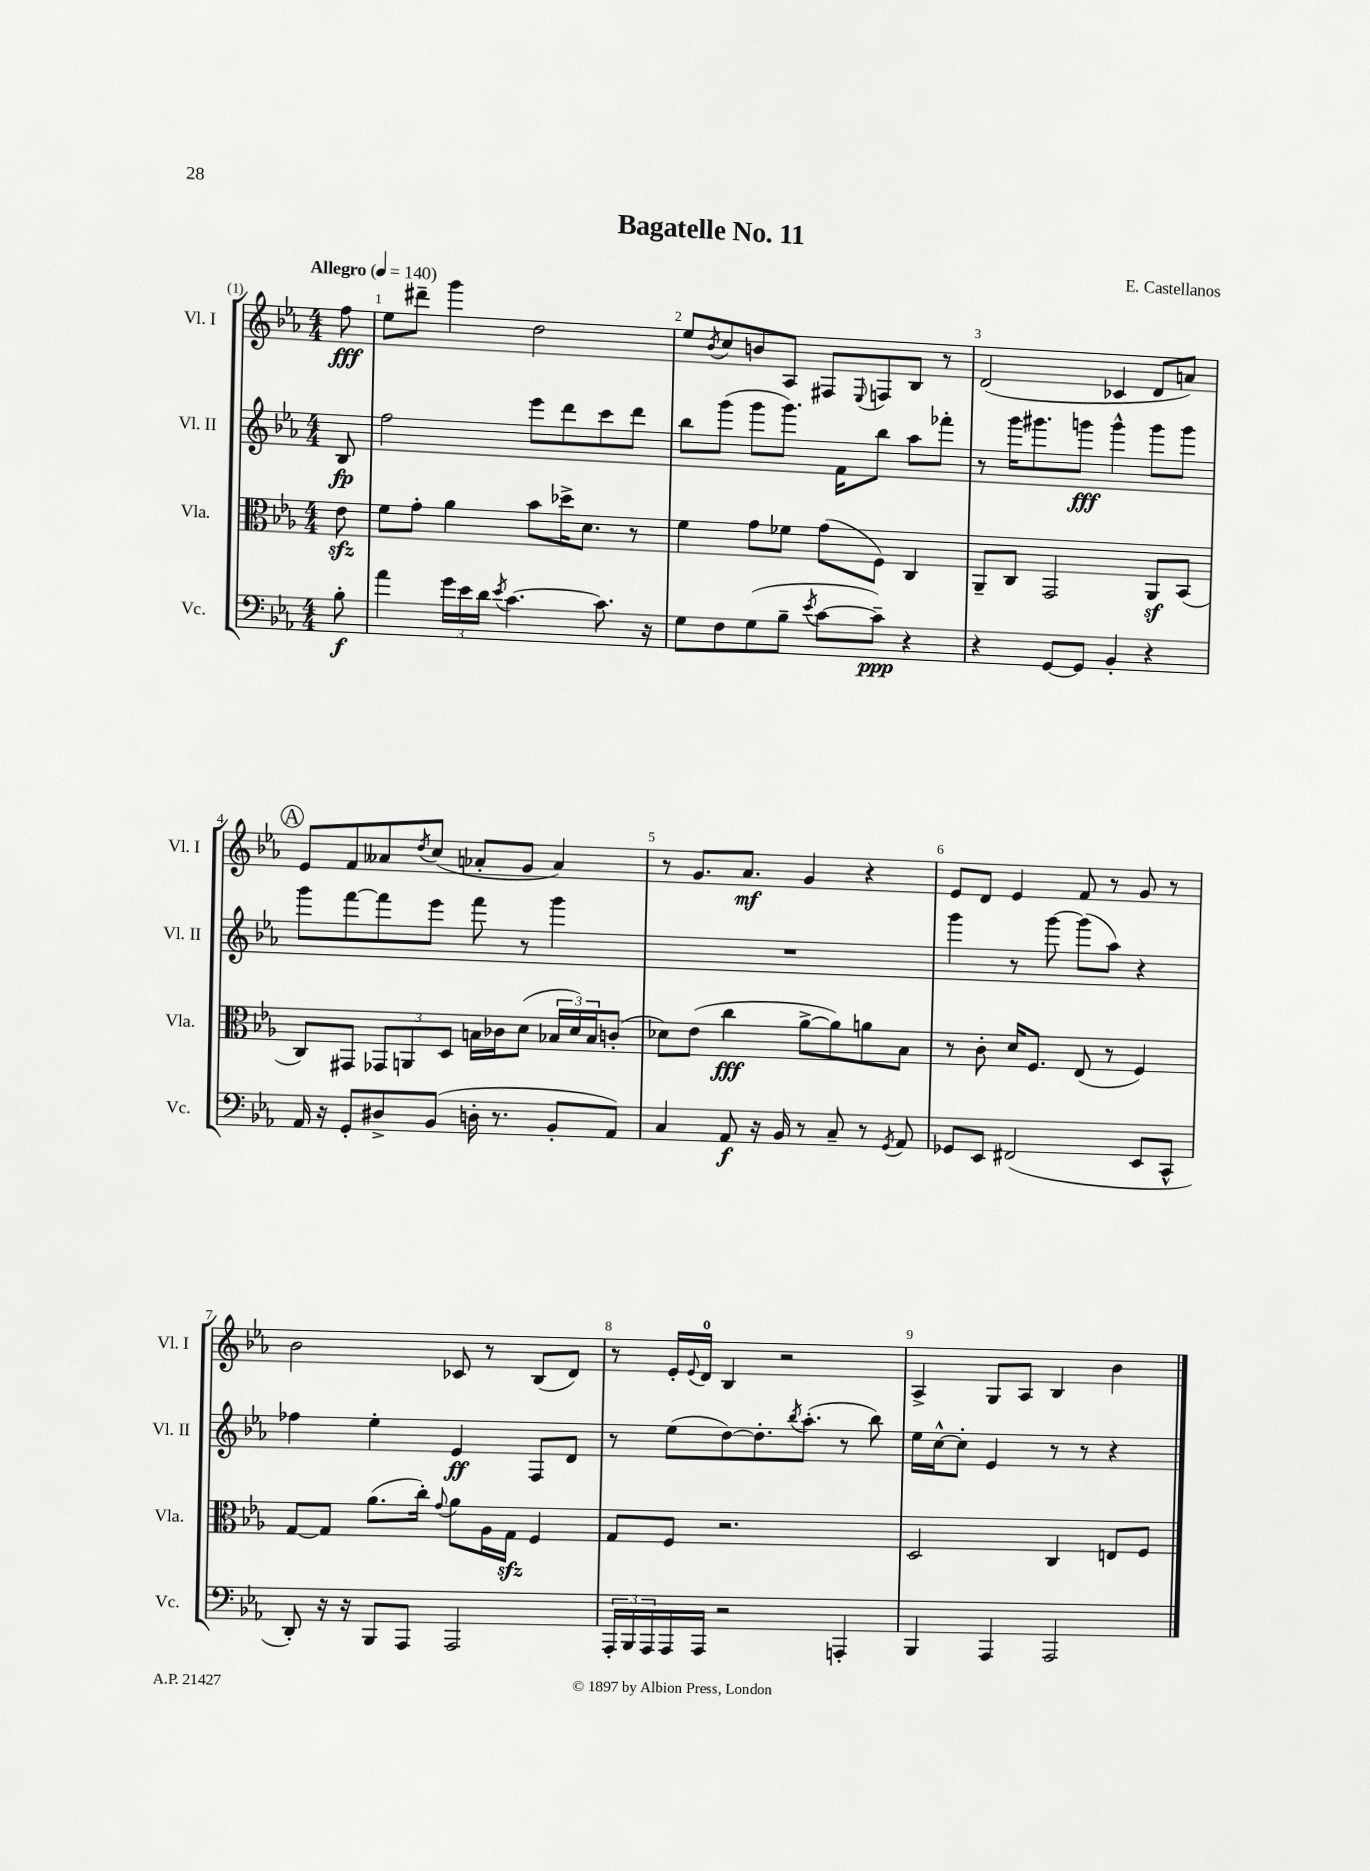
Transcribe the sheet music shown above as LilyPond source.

\header { title = "Bagatelle No. 11" composer = "E. Castellanos" }
<<
\new StaffGroup <<
\new Staff = "s0" \with { instrumentName = "Vl. I" shortInstrumentName = "Vl. I" } {
    \clef treble \key ees \major \numericTimeSignature \time 4/4 \partial 8 \tempo "Allegro" 4 = 140
    f''8\fff |
    ees''8 dis'''8-- g'''4 d''2 |
    ees''8 \acciaccatura { bes'8 } c''8 b'8 aes8 fis8 \appoggiatura { ees8 } f8 bes8 r8 |
    d'2( ces'4 d'8 a'8) |
    \mark \markup { \circle "A" } ees'8 f'8 aeses'8 \acciaccatura { d''8 } c''8( aes'8-. g'8 aes'4) |
    r8 g'8. aes'8.\mf g'4 r4 |
    ees'8 d'8 ees'4 f'8 r8 g'8 r8 |
    bes'2 ces'8 r8 bes8( d'8) |
    r8 ees'16-. \appoggiatura { ees'8 } d'16-0 bes4 r2 |
    aes4-> g8 aes8 bes4 bes'4 \bar "|." |
}
\new Staff = "s1" \with { instrumentName = "Vl. II" shortInstrumentName = "Vl. II" } {
    \clef treble \key ees \major \numericTimeSignature \time 4/4 \partial 8
    bes8\fp |
    f''2 ees'''8 d'''8 c'''8 d'''8 |
    bes''8 g'''8( g'''8 g'''8.) f'16 bes''8 aes''8 fes'''8-. |
    r8 g'''16 gis'''8. g'''8\fff g'''4-^ g'''8 g'''8 |
    \mark \markup { \circle "A" } g'''8 f'''8~ f'''8 ees'''8 f'''8 r8 g'''4 |
    R1 |
    g'''4 r8 g'''8~ g'''8( aes''8) r4 |
    fes''4 ees''4-. ees'4\ff f8 d'8 |
    r8 ees''8( d''8~) d''8.-. \acciaccatura { bes''8 } aes''8.-.( r8 bes''8) |
    ees''16 c''16~-^ c''8-. ees'4 r8 r8 r4 \bar "|." |
}
\new Staff = "s2" \with { instrumentName = "Vla." shortInstrumentName = "Vla." } {
    \clef alto \key ees \major \numericTimeSignature \time 4/4 \partial 8
    ees'8\sfz |
    f'8 g'8-. aes'4 bes'8 des''16-> d'8. r8 |
    f'4 g'8 fes'8 g'8( f8) c4 |
    aes,8-- c8 g,2 aes,8\sf bes,8( |
    \mark \markup { \circle "A" } c8) gis,8 \tuplet 3/2 { ges,8 a,8 d8 } b16 ces'16 d'8( \tuplet 3/2 { bes16 d'16) bes16 } c'8-.( |
    des'8) ees'8( c''4\fff aes'8~-> aes'8) a'8 bes8 |
    r8 c'8-. d'16 f8. ees8( r8 f4) |
    g8~ g8 aes'8.( c''16-.) \appoggiatura { g'8 } aes'8 aes16 g16\sfz f4 |
    g8 f8 r2. |
    d2 c4 e8 f8 \bar "|." |
}
\new Staff = "s3" \with { instrumentName = "Vc." shortInstrumentName = "Vc." } {
    \clef bass \key ees \major \numericTimeSignature \time 4/4 \partial 8
    bes8-.\f |
    aes'4 \tuplet 3/2 { g'16 ees'16 d'16 } \acciaccatura { ees'8 } c'4.~ c'8. r16 |
    g8 f8 g8( bes8-- \acciaccatura { ees'8 } c'8~ c'8--\ppp) r4 |
    r4 g,8~ g,8 bes,4-. r4 |
    \mark \markup { \circle "A" } aes,16 r16 g,8-. dis8-> bes,8( d16-. r8. bes,8-. aes,8) |
    c4 aes,8\f r16 bes,16 r8 c8-- r8 \acciaccatura { g,8 } aes,8 |
    ges,8 ees,8 fis,2( ees,8 c,8-^ |
    d,8-.) r16 r16 bes,,8 aes,,8 aes,,2 |
    \tuplet 3/2 { aes,,16-. bes,,16 aes,,16 } aes,,16 aes,,16 r2 a,,4-. |
    bes,,4 aes,,4 aes,,2 \bar "|." |
}
>>
>>
\layout { \context { \Score \override BarNumber.break-visibility = ##(#f #t #t) barNumberVisibility = #all-bar-numbers-visible } }
